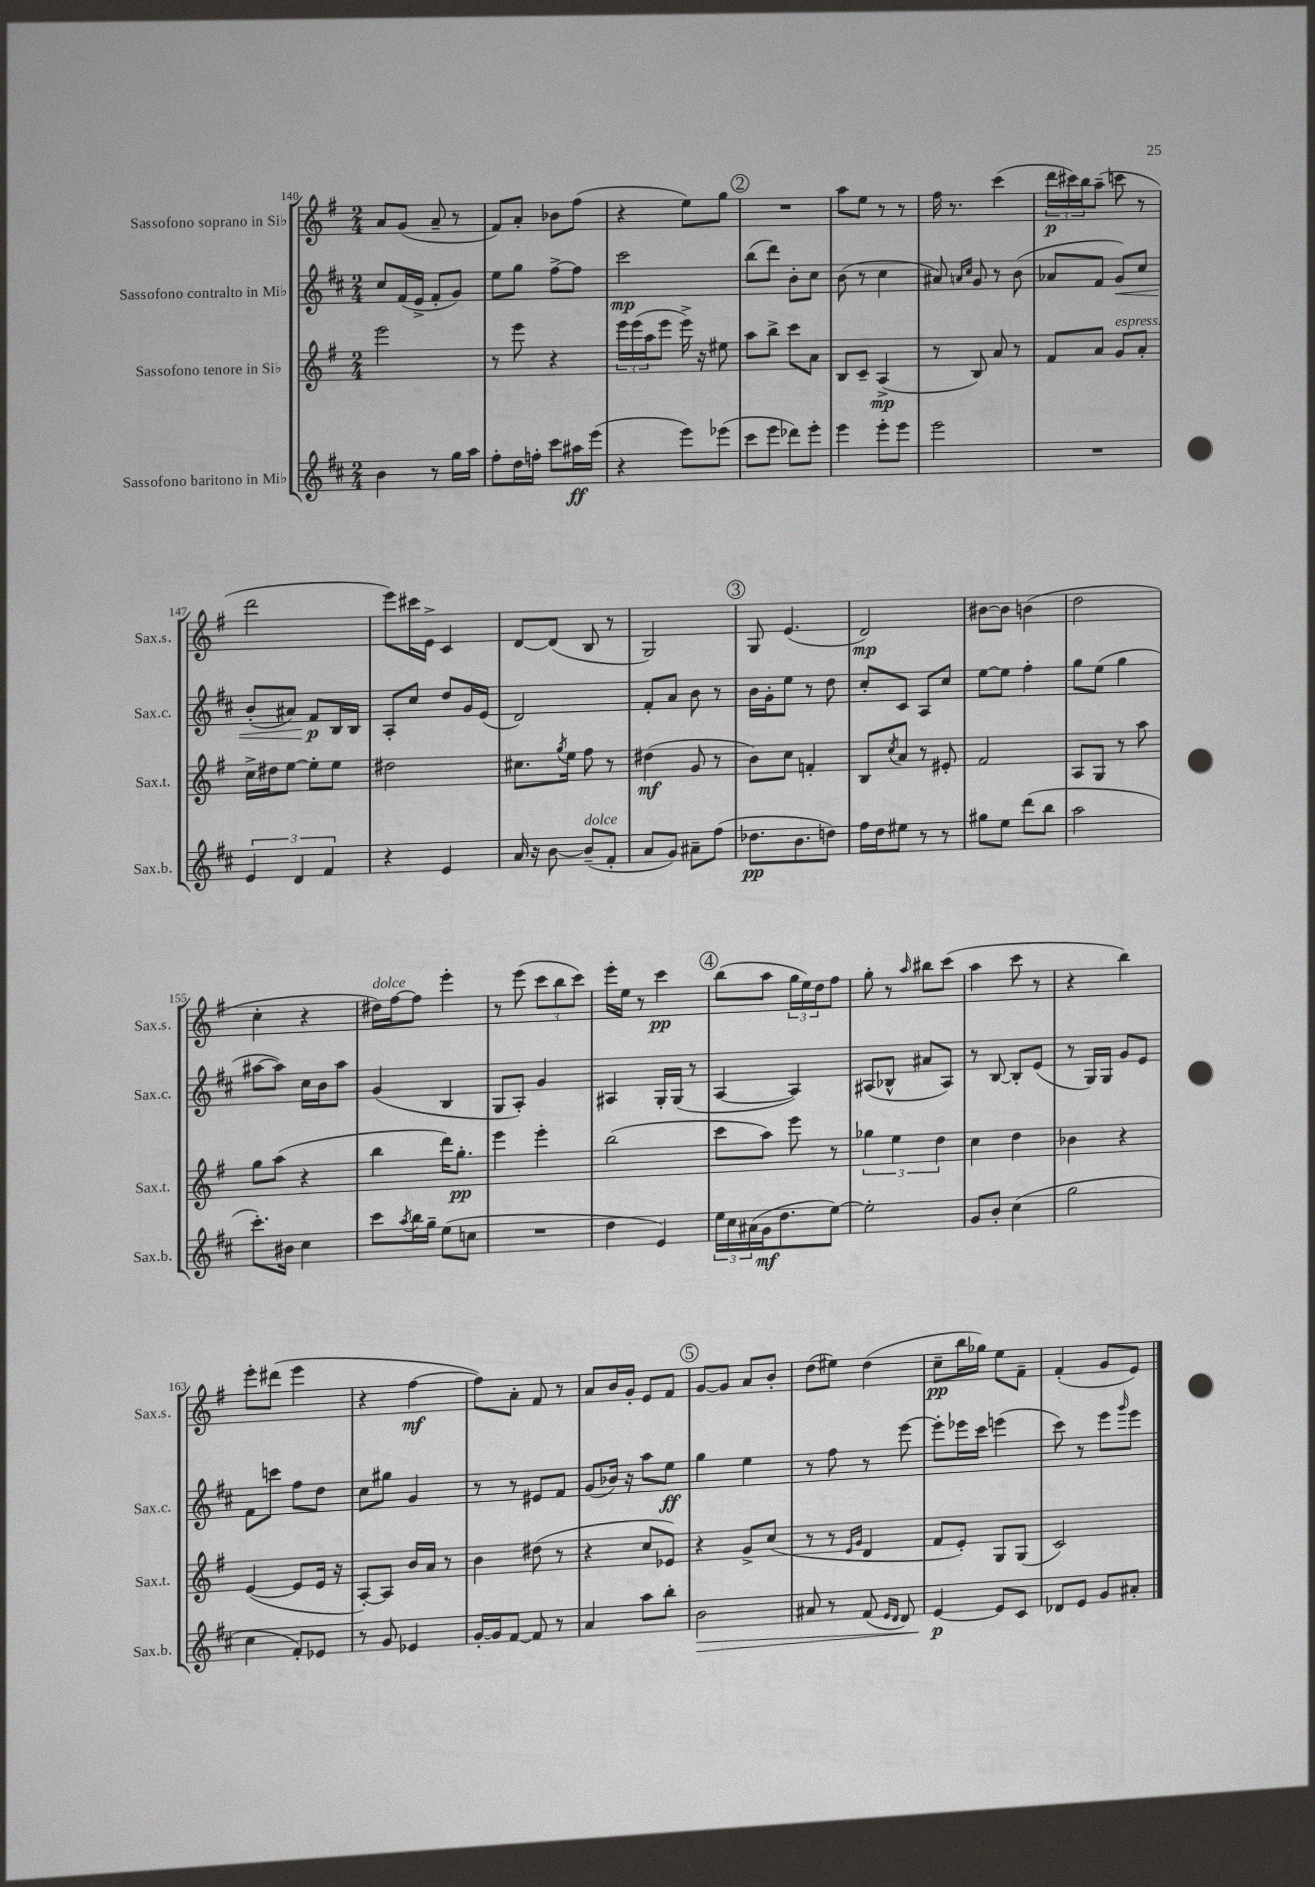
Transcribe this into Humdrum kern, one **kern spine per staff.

**kern	**kern	**kern	**kern
*staff4	*staff3	*staff2	*staff1
*clefG2	*clefG2	*clefG2	*clefG2
*k[f#c#]	*k[f#]	*k[f#c#]	*k[f#]
*M2/4	*M2/4	*M2/4	*M2/4
4b\	2eee\	8cc#/L	8a/L
.	.	(16f#/L	(8g/J
.	.	16e^/JJ	.
8r	.	8f#'/L	8a~/
16gg\LL	.	8g/J)	8r
16aa\JJ	.	.	.
=	=	=	=
8ff#'\L	8r	8ee\L	8f#/L)
16dd\L	8eee\	8gg\J	8a'/J
16ff'\JJ	.	.	.
8ccc#\L	4r	[8ff#^\L	8b-\L
16aa#\L	.	8ff#\]J	(8ff#\J
(16eee\JJ	.	.	.
=	=	=	=
4r	24eee\LL	2ccc#\	4r
.	(24eee\	.	.
.	24aa\J	.	.
.	8eee\J	.	.
8eee\L)	16eee^\)	.	8ee\L)
.	16r	.	.
(8eee-\J	8ee#\	.	8gg\J
=	=	=	=
8ccc#\L	8aa\L	(8bb\L	2r
8eee\J	8bb^\J	8ddd\J)	.
8ddd-\L)	8ccc\L	8b'\L	.
8eee'\J	8a\J	8cc#\J	.
=	=	=	=
4eee\	8B/L	(8b\	8aa\L
.	8c~/J	8r	8ee\J
8eee'\L	(4A^/	4cc#\	8r
8eee\J	.	.	8r
=	=	=	=
2eee\	8r	8a#/)	16ff#\
.	.	.	8.r
.	.	16qqa/LL	.
.	.	16qqcc#/JJ	.
.	8B/)	8g/	.
.	8a/	8r	(4ccc\
.	8r	(8b\	.
=	=	=	=
2r	8f#/L	8a-/L	24ddd\LL
.	.	.	24ccc#\)
.	.	.	24bb\J
.	8a/J	8f#/J	(8aa~\J
.	8g/L	8g/L)	8ccc\
.	8a'/J	8cc#/J	8r
=	=	=	=
6e/	16cc^\LL	(8b'/L	2ddd\
.	16dd#\J	.	.
.	[8ee\J	8a#/J)	.
6d/	.	.	.
.	8ee'\]L	8f#/L	.
6f#/	.	.	.
.	8ee\J	16B/L	.
.	.	16B/JJ	.
=	=	=	=
4r	2dd#\	8A'/L	8eee\L)
.	.	8cc#/J	16ccc#\L
.	.	.	16e^\JJ
4e/	.	8dd/L	4c/
.	.	16g/L	.
.	.	(16e/JJ	.
=	=	=	=
16a/	8.cc#\L	2d/)	[8d/L
16r	.	.	.
[8b\	.	.	(8d/]J
.	8qgg/	.	.
.	16ee\Jk	.	.
(8b~/]L	8ff#\	.	8B/
8f#'/J	8r	.	8r
=	=	=	=
8a/L	(4dd#\	8f#'/L	2G/)
8g/J)	.	8a/J	.
8a#~\L	8g/	8b\	.
(8ff#\J	8r	8r	.
=	=	=	=
8.dd-\L	8b\L)	16b\LL	8G/
.	.	16g'\J	.
.	8cc\J	8ee\J	(4.e/
8.b\	.	.	.
.	4f'/	8r	.
8dd\J)	.	8dd\	.
=	=	=	=
16ff#\LL	8B/L	8cc#'/L	2d/)
16dd\J	.	.	.
.	8qcc/	.	.
8ee#\J	8a/J	8c#/J	.
8r	8r	8A/L	.
8r	8e#'/	8cc#/J	.
=	=	=	=
8gg#\L	2f#/	[8ee\L	[8b#\L
8ee\J	.	8ee\]J	8b#\]J
(8ddd\L	.	4ff#'\	(4b\
8bb\J	.	.	.
=	=	=	=
2aa\	8A/L	8gg\L	2dd\
.	8G/J	(8ee\J	.
.	8r	4gg\	.
.	8aa\	.	.
=	=	=	=
8.ccc#'\L)	8gg\L	[8aa#\L	4cc'\
.	(8aa\J	8aa#\]J)	.
16b#\Jk	.	.	.
4cc#\	4r	16cc#\LL	4r
.	.	16b\J	.
.	.	8aa#\J	.
=	=	=	=
8ccc#\L	4bb\	(4g/	16dd#\LL)
.	.	.	[16ff#\J
8qaa/	.	.	.
16bb\L	.	.	8ff#\]J
16gg~\JJ	.	.	.
(8ee\L	16ddd\LK)	4B/	4eee'\
.	8.gg'\J	.	.
8cc\J	.	.	.
=	=	=	=
2r	4eee\	8G/L	8r
.	.	8A'/J)	(8eee\
.	4eee'\	4g/	12ccc\L
.	.	.	12bb\
.	.	.	12ccc\J)
=	=	=	=
4dd\	(2bb\	4A#/	16eee'\LL
.	.	.	16ee\JJ
.	.	.	8r
4e/)	.	16G'/LL	4ccc\
.	.	(16G/JJ	.
.	.	8r	.
=	=	=	=
24ee\LL	8ccc\L	[4A/	(8bb\L
24cc#\	.	.	.
(24a#\	.	.	.
16g\J	8aa\J)	.	8aa\J
8.dd\	.	.	.
.	8eee\	4A/])	24gg\LL
.	.	.	24ee\)
.	.	.	24dd\J
[8ee\J)	8r	.	8ff#\J
=	=	=	=
2ee'\]	6gg-\	(8A#/L	8gg'\
.	.	8B-^^/J	8r
.	6ee\	.	.
.	.	.	16qqaa/
.	.	8a#/L	8bb#\L
.	6dd\	.	.
.	.	8A#/J)	(8ccc\J
=	=	=	=
8g/L	4cc\	8r	4aa\
8b'/J	.	[8B/	.
(4cc#\	4dd\	8B'/]L	8ccc\
.	.	(8e/J	8r
=	=	=	=
2gg\	4b-\	8r	4r
.	.	16G/LL)	.
.	.	16G/JJ	.
.	4r	8g/L	4bb\)
.	.	8e/J	.
=	=	=	=
4cc#\	([4e/	8f#\L	8eee'\L
.	.	8ccc\J	(8ddd#\J
8f#'/L)	8e/]L	8ff#\L	4eee\
8e-/J	16e/Jk	8dd\J	.
.	16r	.	.
=	=	=	=
8r	[8A'/L)	8cc#\L	4r
8g/	8A/]J	8gg#\J	.
4e-/	16b/LL	4g/	[4ff#\
.	16a/JJ	.	.
.	8r	.	.
=	=	=	=
[16g'/LL	4b\	8r	8ff#\]L)
16g/]J	.	.	.
[8f#/J	.	8r	8a'\J
8f#/]	(8dd#\	8e#/L	8f#/
8r	8r	8f#/J	8r
=	=	=	=
4a/	4r	(8g/L	8a/L
.	.	16b-/Jk)	16b/L
.	.	16r	16g'/JJ
8aa\L	8cc/L	8aa\L	8e/L
8bb'\J	8e-/J)	8ee\J	8f#/J
=	=	=	=
2b\	4r	4gg\	[8g/L
.	.	.	8g/]J
.	8g^/L	4ee\	8a/L
.	(8cc/J	.	8b'/J
=	=	=	=
8a#/	8r	8r	(8dd\L
8r	8r	8ff#\	8ee#\J)
.	16qqe/LL	.	.
.	16qqg/JJ	.	.
(8f#/	4d/	8r	(4dd\
16qqe/LL	.	.	.
16qqd/JJ	.	.	.
8d/)	.	[8eee\	.
=	=	=	=
[4e/	8f#/L	8eee'\]L	8cc~\L
.	8e'/J)	16eee-\L	16bb\L
.	.	16ccc#\JJ	16gg-\JJ)
8e/]L	8G/L	(4eee\	8ee\L
8c#/J	(8G/J	.	8f#~\J
=	=	=	=
8d-/L	2c/)	8ccc#\)	(4f#'/
8e/J	.	8r	.
8g/L	.	8eee\L	8g/L
.	.	16qqggg/	.
8a#'/J	.	8eee\J	8e/J)
==	==	==	==
*-	*-	*-	*-
